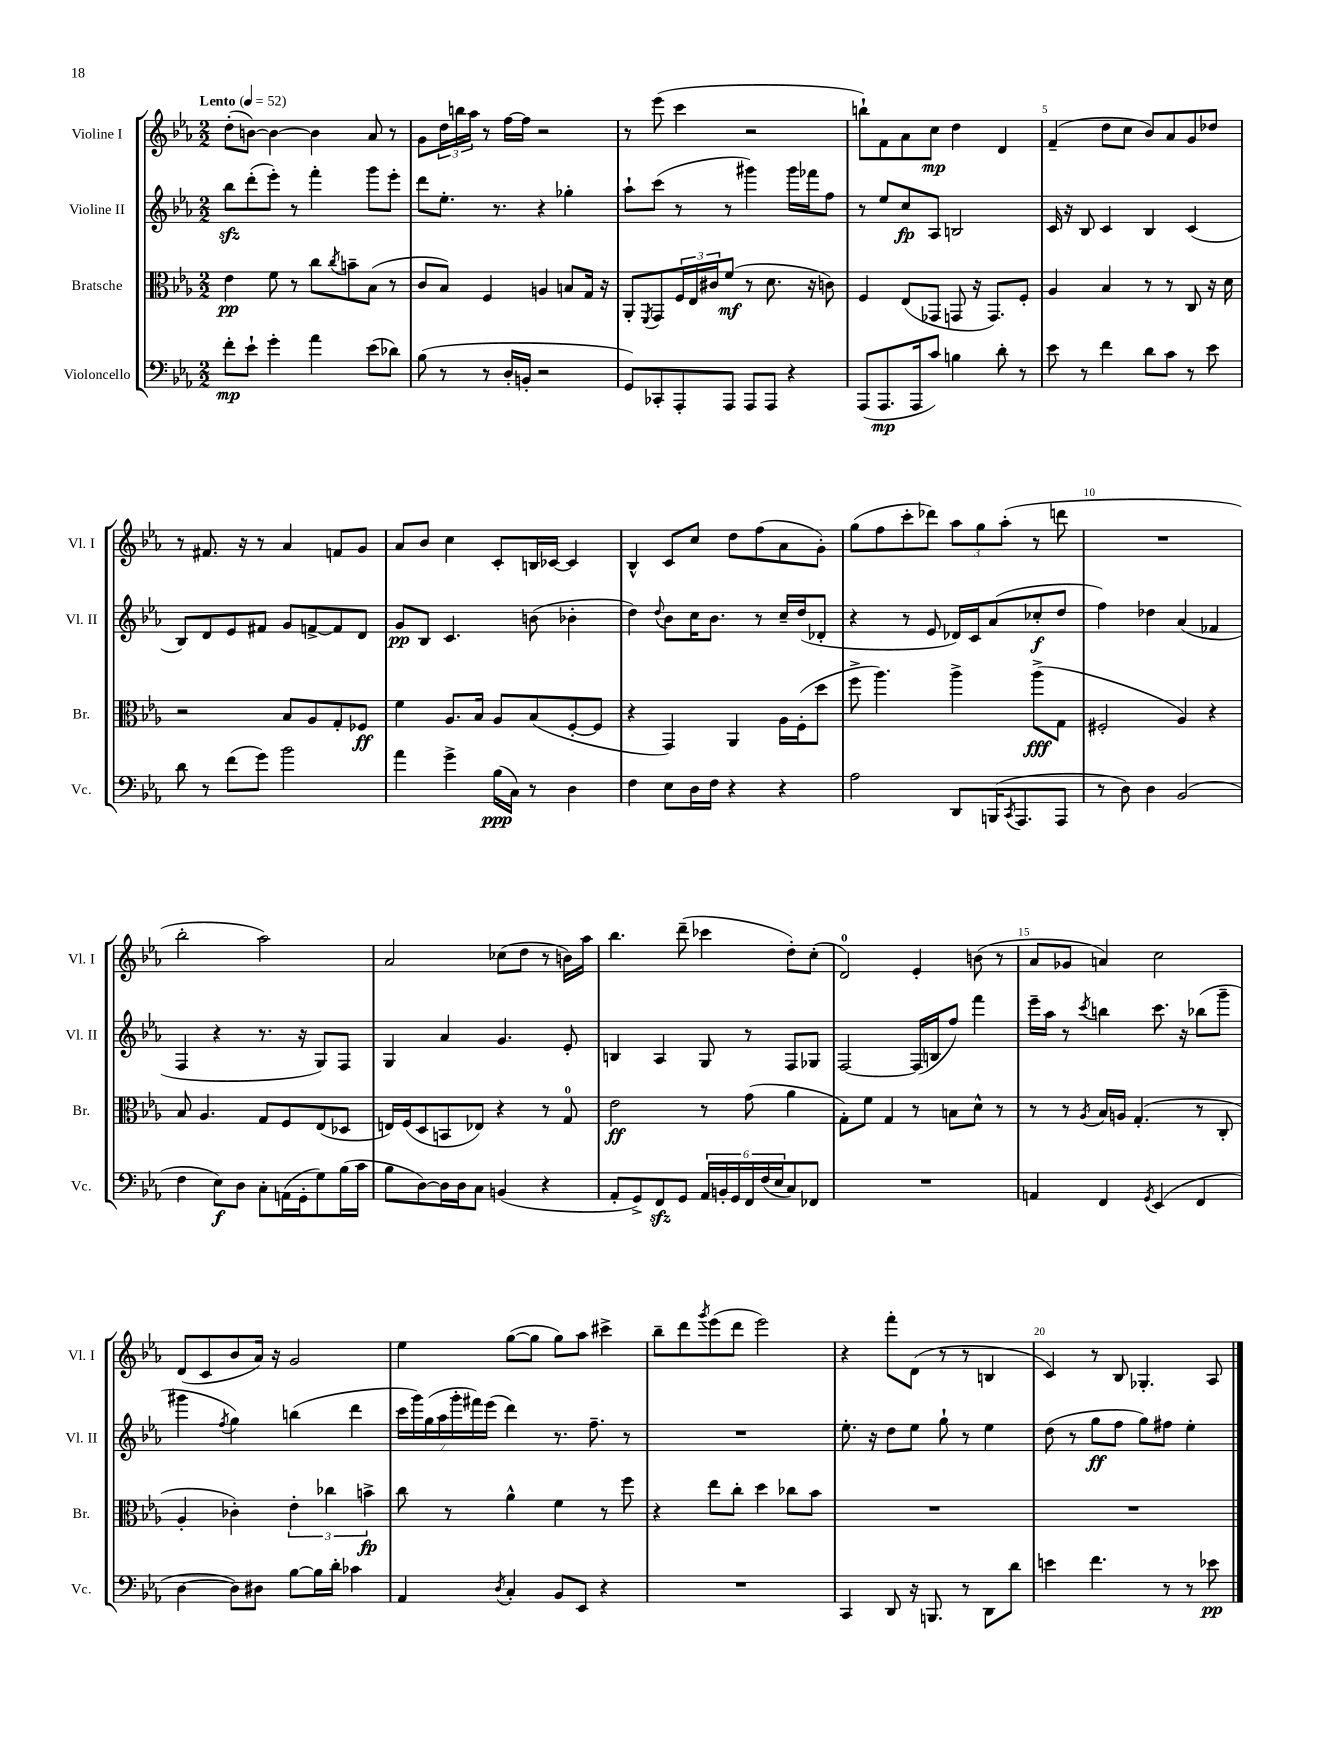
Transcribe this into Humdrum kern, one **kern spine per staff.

**kern	**kern	**kern	**kern
*staff4	*staff3	*staff2	*staff1
*clefF4	*clefC3	*clefG2	*clefG2
*k[b-e-a-]	*k[b-e-a-]	*k[b-e-a-]	*k[b-e-a-]
*M2/2	*M2/2	*M2/2	*M2/2
*MM52	*MM52	*MM52	*MM52
8f'\L	4e-\	8bb-\L	(8dd'\L
8e-`\J	.	(8ddd'\	[8b\J)
4g'\	8f\	8eee-'\J)	4b\_
.	8r	8r	.
4a-\	8cc\L	4fff'\	4b\]
.	8qcc/	.	.
.	8b~\	.	.
(8e-\L	(8B-\J	8ggg\L	8a-/
8d-\J)	8r	8eee-'\J	8r
=	=	=	=
(8B-\	8c/L	8ddd\L	8g\L
8r	8B-/J)	8.ee-'\J	24dd\L
.	.	.	24bb\
.	.	.	24aa-\JJ
8r	4F/	.	8r
.	.	8.r	.
16D'/LL	.	.	[16ff\LL
16BB'/JJ	.	.	16ff\]JJ
2r	4A/	4r	2r
.	8B/L	4gg-'\	.
.	16G/Jk	.	.
.	16r	.	.
=	=	=	=
8GG/L)	8AA-'/L	8aa-`\L	8r
.	8qFF/	.	.
8CC-'/	8GG/	(8ccc\J	(8eee-\
8AAA-'/	24F/L	8r	4ccc\
.	24E-/	.	.
.	24c#/J	.	.
8AAA-/J	(8f/J	8r	.
8AAA-/L	8r	4ggg#\)	2r
8AAA-/J	8.d\	.	.
4r	.	16ggg#\LL	.
.	16r	16fff-\J	.
.	8c\)	8ff\J	.
=	=	=	=
(8AAA-/L	4F/	8r	8bb`\L)
8.AAA-/	.	8ee-/L	8f\
.	(8E-/L	8cc/	8a-\
16AAA-/k	.	.	.
8c/J)	8GG-/J	8A-/J	8cc\J
4B\	8GG/	2B/	4dd\
.	16r	.	.
.	8.GG/L)	.	.
8d'\	.	.	4d/
8r	8F'/J	.	.
=	=	=	=
8e-\	4A-/	16c/	(4f~/
.	.	16r	.
8r	.	8B-/	.
4f\	4B-/	4c/	8dd\L
.	.	.	8cc\J
8d\L	8r	4B-/	8b-/L)
8c\J	8r	.	8a-/
8r	8C/	(4c/	8g/
8e-\	16r	.	8dd-/J
.	16d\	.	.
=	=	=	=
8d\	2r	8B-/L)	8r
8r	.	8d/	8.f#/
(8f\L	.	8e-/	.
.	.	.	16r
8g\J)	.	8f#/J	8r
2b-\	8B-/L	8g/L	4a-/
.	8A-/	[8f^/	.
.	8G'/	8f/]	8f/L
.	8F-/J	8d/J	8g/J
=	=	=	=
4a-\	4f\	8g/L	8a-/L
.	.	8B-/J	8b-/J
4g^\	8.A-/L	4.c/	4cc\
.	16B-/Jk	.	.
(16B-\LL	8A-/L	.	8c'/L
16C\JJ)	.	.	.
8r	(8B-/	(8b\	16B/L
.	.	.	[16c-/JJ
4D\	[8F'/	4b-'\	4c-/]
.	8F/]J	.	.
=	=	=	=
4F\	4r	4dd\)	4B-^^/
.	.	8qqdd/	.
8E-\L	4GG/)	8b-\L	8c/L
16D\L	.	16cc\K	8cc/J
16F\JJ	.	8.b-\J	.
4r	4AA-/	.	8dd\L
.	.	8r	(8ff\
4r	16A-\LL	16cc~/LL	8a-\
.	(16F'\J	(16dd/J	.
.	8dd\J	8d-'/J	8g'\J)
=	=	=	=
2A-\	8ff^\	4r	(8gg\L
.	4.aa-\)	.	8ff\
.	.	8r	8ccc'\
.	.	8e-/	8ddd-\J)
8DD/L	4aa-^\	16d-/LL)	12aa-\L
.	.	16c/J	.
.	.	.	12gg\
(16BBB/K	.	(8a-/	.
.	.	.	(12aa-'\J
8qCC/	.	.	.
8.AAA-/	.	.	.
.	(8aa-^\L	8cc-'/	8r
8AAA-/J	8G\J	8dd/J	8ddd\
=	=	=	=
8r	2F#'/	4ff\)	1r
8D\)	.	.	.
4D\	.	4dd-\	.
(2BB-/	4A-/)	(4a-/	.
.	4r	4f-/	.
=	=	=	=
4F\	8B-/	4F/	2bb-'\
.	4.A-/	.	.
8E-\L)	.	4r	.
8D\J	.	.	.
8C'\L	8G/L	8.r	2aa-\)
(16AA\L	8F/	.	.
16GG'\J	.	16r	.
8G\)	(8E-/	8G/L)	.
(16B-\L	8D-/J	8F/J	.
16c\JJ	.	.	.
=	=	=	=
8B-\L	16E/LL)	4G/	2a-/
.	(16F/J	.	.
[8D\)	8D/	.	.
16D\]L	8BB/	4a-/	.
16D\J	.	.	.
8C\J	8E-/J)	.	.
(4BB/	4r	4.g/	(8cc-\L
.	.	.	8dd\J
4r	8r	.	8r
.	8G/	8e-'/	16b\LL)
.	.	.	16aa-\JJ
=	=	=	=
8AA-'/L	2e-\	4B/	4.bb-\
8GG^/)	.	.	.
8FF/	.	4A-/	.
8GG/J	.	.	(8ddd~\
24AA-/LL	8r	8G/	4ccc-\
24BB'/	.	.	.
24GG/	.	.	.
24FF/	(8g\	8r	.
(24F/	.	.	.
24E-/J	.	.	.
8C/)	4a-\	8F/L	8dd'\L)
8FF-/J	.	8G-/J	(8cc'\J
=	=	=	=
1r	8G'\L)	[2F/	2d/)
.	8f\J	.	.
.	4G/	.	.
.	8r	(16F/]LL	4e-'/
.	.	16B/J	.
.	8B\L	8ff/J)	.
.	8d^^\J	4fff\	(8b\
.	8r	.	8r
=	=	=	=
4AA/	8r	16eee-~\LL	8a-/L
.	.	16aa-\JJ	.
.	8r	8r	8g-/J
.	8qA-/	8qccc/	.
4FF/	16B-/LL	4bb\	4a/)
.	16A/JJ	.	.
.	(4.G'/	.	.
8qGG/	.	.	.
(4EE-/	.	8.ccc\	2cc\
.	.	16r	.
4FF/	8r	(8bb-\L	.
.	8C'/	8ggg~\J	.
=	=	=	=
[4D\	4A-'/	4ggg#\	(8d/L
.	.	.	8c/
.	.	8qff/	.
8D\]L)	4c-'\)	4gg\)	8b-/
8D#\J	.	.	16a-/Jk)
.	.	.	16r
[8B-\L	6e-'\	(4bb\	2g/
16B-\]L	.	.	.
.	6cc-\	.	.
16d'\JJ	.	.	.
4c-\	.	4ddd\	.
.	6b^\	.	.
=	=	=	=
4AA-/	8cc\	28ccc\LL	4ee-\
.	.	28ggg\)	.
.	.	(28gg\	.
.	.	28aa-\	.
.	8r	.	.
.	.	28ggg'\	.
.	.	28fff#\)	.
.	.	(28eee-\JJ	.
8qD/	.	.	.
4C'/	4a-^^\	4ddd\)	([8gg\L
.	.	.	8gg\]J
8BB-/L	4f\	8.r	8gg\L)
8EE-/J	.	.	8aa-\J
.	.	8.ff~\	.
4r	8r	.	4ccc#^\
.	8ff\	8r	.
=	=	=	=
1r	4r	1r	8bb-~\L
.	.	.	8ddd\
.	.	.	8qggg/
.	8ee-\L	.	(8eee-\
.	8cc'\J	.	8ddd\J
.	4dd\	.	2eee-\)
.	8cc-\L	.	.
.	8b-\J	.	.
=	=	=	=
4CC/	1r	8.ee-'\	4r
.	.	16r	.
8DD/	.	8dd\L	8fff'\L
16r	.	8ee-\J	(8d\J
8.BBB/	.	.	.
.	.	8gg`\	8r
8r	.	8r	8r
8DD\L	.	4ee-\	4B/
8d\J	.	.	.
=	=	=	=
4e\	1r	(8dd\	4c/)
.	.	8r	.
4.f\	.	8gg\L	8r
.	.	8ff\J	8B-/
.	.	8gg\L)	4.G-'/
8r	.	8ff#\J	.
8r	.	4ee-'\	.
8e-\	.	.	8A-/
==	==	==	==
*-	*-	*-	*-
